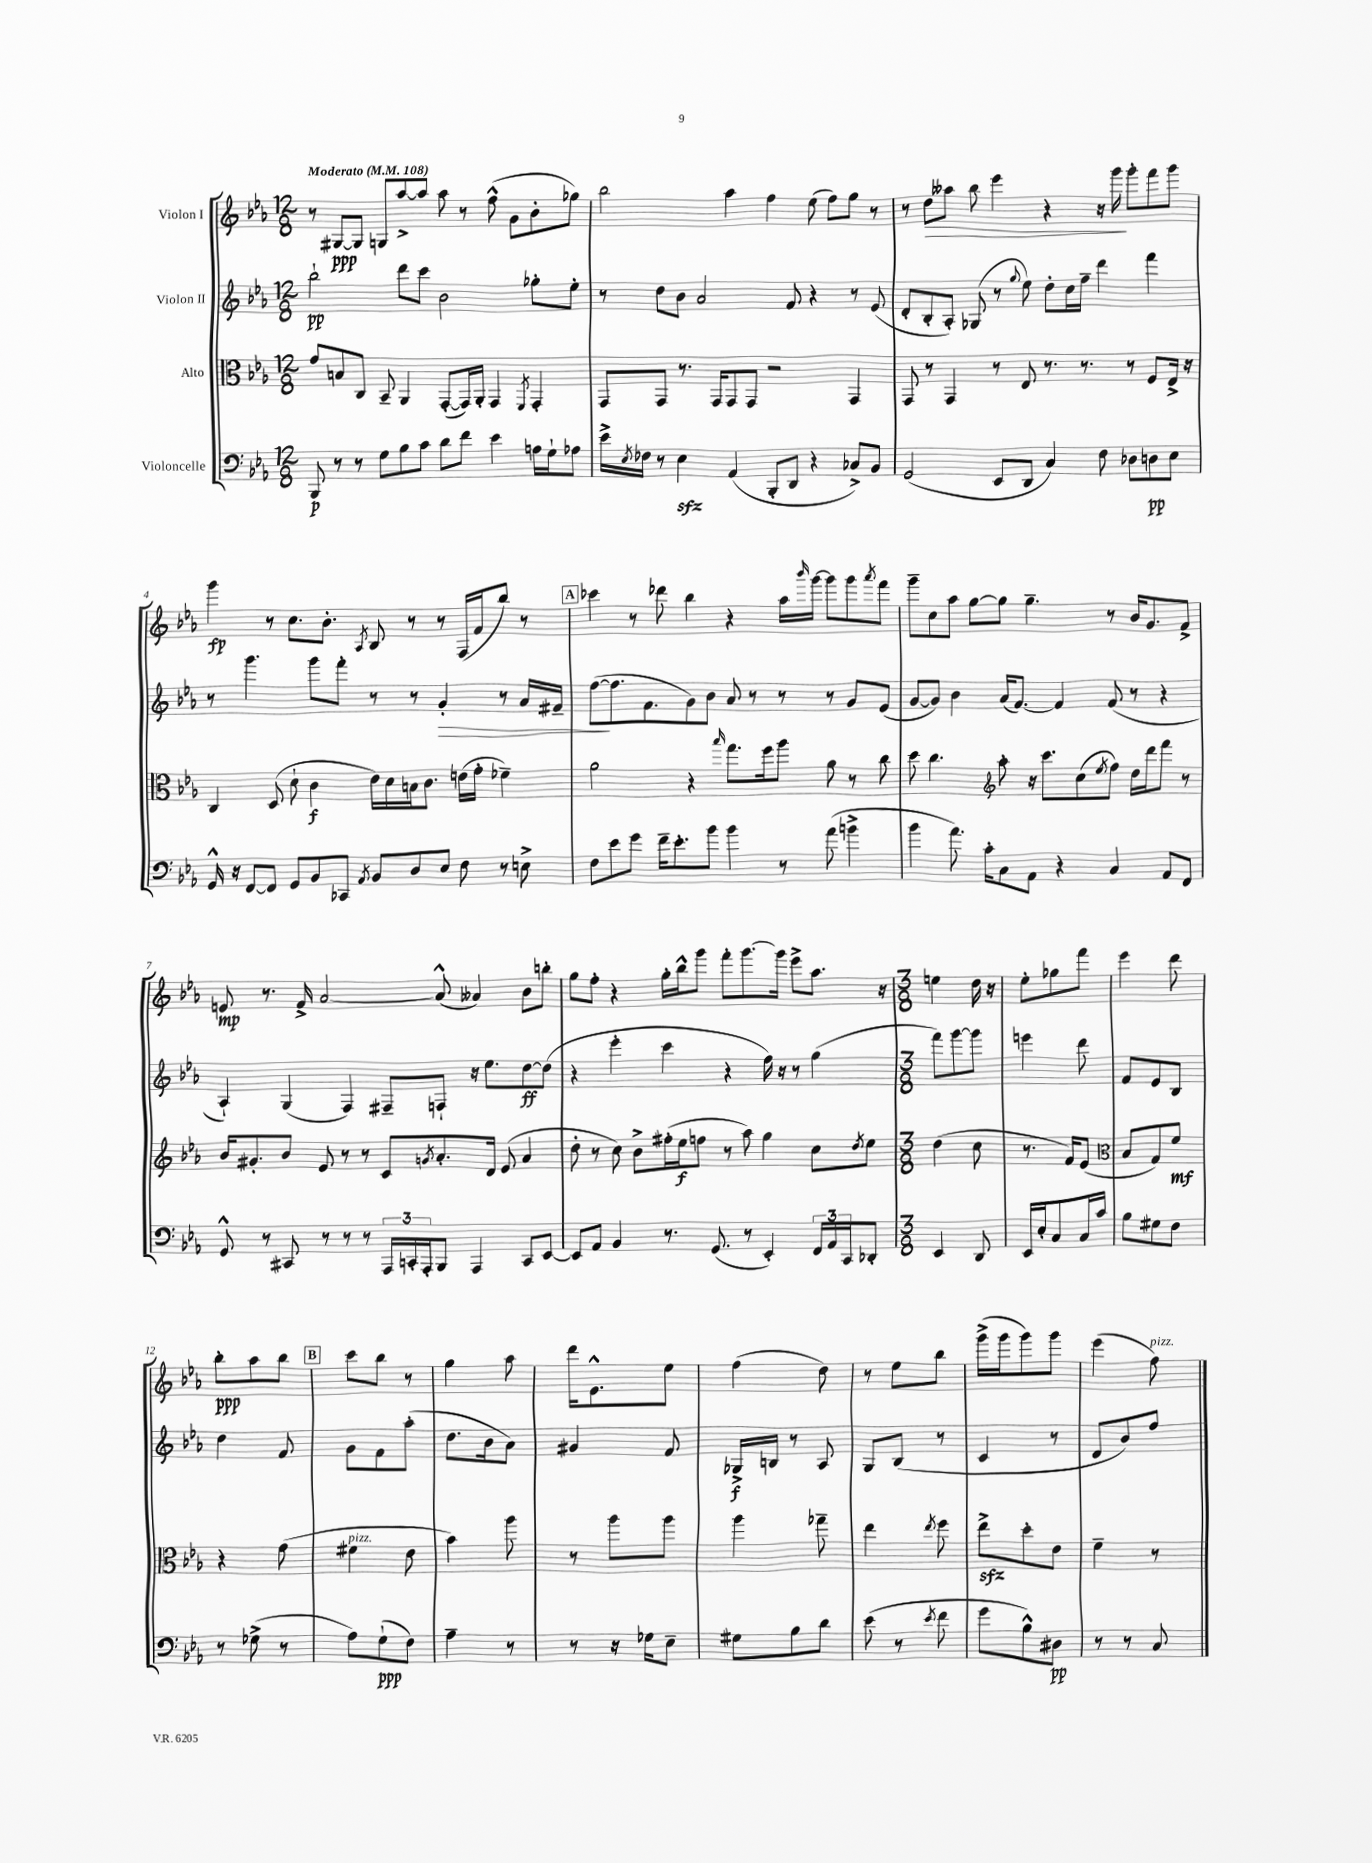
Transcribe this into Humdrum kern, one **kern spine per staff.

**kern	**kern	**kern	**kern
*staff4	*staff3	*staff2	*staff1
*clefF4	*clefC3	*clefG2	*clefG2
*k[b-e-a-]	*k[b-e-a-]	*k[b-e-a-]	*k[b-e-a-]
*M12/8	*M12/8	*M12/8	*M12/8
*MM108	*MM108	*MM108	*MM108
8BBB-	8g	2bb-`	8r
8r	8B	.	[8G#
8r	8C	.	8G#]
8G	8BB-~	.	8G
8B-	4AA-	8ddd	[8aa-^
8c	.	8ccc	8aa-]
8d	([8GG'	2b-	8aa-
8f	16GG])	.	8r
.	16AA-'	.	.
4e-	4GG	.	(8ff^^
.	.	.	8g
.	8qFF	.	.
16A	4GG'	8gg-'	8b-'
16G`	.	.	.
8A-	.	8ee-'	8gg-)
=	=	=	=
16e-^	8GG	8r	2bb-
8qE-	.	.	.
16F-	.	.	.
8r	8GG	8dd	.
4E-	8.r	8b-	.
.	.	2a-	.
.	16GG	.	.
(4AA-	8GG	.	4aa-
.	8GG	.	.
8BBB-'	2r	.	4ff
8DD	.	8f	.
4r	.	4r	(8ee-
.	.	.	8ff)
8C-^)	4GG	8r	8gg
8BB-	.	(8e-	8r
=	=	=	=
(2GG	8GG	8d'	8r
.	8r	8B-'	8dd
.	4GG	8A-')	8aa--
.	.	(8G-	8bb-
8EE-	8r	8r	4eee-
.	.	8qqgg	.
8DD	8E-	8ee-)	.
4C)	8.r	8dd'	4r
.	.	16cc	.
.	8.r	16ff~	.
8F	.	4ddd	16r
.	.	.	16ggg
8D-	8r	.	8ggg'
8D	8F	4fff	8fff
8E-	16E-^	.	8ggg
.	16r	.	.
=	=	=	=
16GG^^	4C	8r	4ggg
16r	.	.	.
[8FF	.	4.ggg	.
8FF]	(8D	.	8r
8GG	8d`	.	8.cc
8BB-	4c	8ggg	.
.	.	.	8.b-'
8CC-	.	8fff'	.
8qAA-	.	.	8qA-
8BB-	16e-)	8r	8B-
.	16d	.	.
8D	16B	8r	8r
.	8.c	.	.
8E-	.	4g'	8r
8F	(16e	.	(16F
.	16g'	.	16f
8r	4f-~)	8r	8bb-)
8E^	.	16a-	8r
.	.	16f#~	.
=	=	=	=
8F	2a-	([8ff	4ccc-
8e-	.	8.ff]	.
8g	.	.	8r
.	.	8.f	.
16f~	.	.	8ddd-
8.e-'	.	.	.
.	4r	8g)	4bb-
8b-	.	8b-	.
.	16qqbb-	.	.
4b-	8.gg	8a-	4r
.	.	8r	.
.	16ff	.	.
8r	8aa-	8r	16aa-
.	.	.	16qqbbb-
.	.	.	[16ggg
(8a-	8a-	8r	8ggg]
4b^	8r	8g	8ggg
.	.	.	8qaaa-
.	8cc	(8e-	8fff
=	=	=	=
4b-	8dd	[8g	8ggg~
.	4.cc	8g])	8cc
8.a-)	.	4b-	8aa-
.	.	.	[8gg
16c'	.	.	.
*	*clefG2	*	*
8C	8aa-'	(16a-	8gg]
.	.	[8.f)	.
8AA-	16r	.	4.gg~
.	8.ccc	.	.
4r	.	4f]	.
.	(8cc	.	.
.	8qee-	.	.
4C	8ff)	(8f	8r
.	16dd	8r	16b-
.	16ddd	.	8.g
8AA-	8fff	4r	.
8FF	8r	.	8f^
=	=	=	=
8GG^^	16b-	4A-`)	8e
.	8.g#'	.	.
8r	.	.	8.r
8CC#	8b-	(4G	.
.	.	.	16f^
8r	8e-	.	[2a-
8r	8r	4F)	.
8r	8r	.	.
24AAA-	8c	8F#~	.
24CC'	.	.	.
24AAA-'	.	.	.
.	8qg	.	.
8BBB-	8.a-'	8F`	(8a-^^]
4AAA-	.	16r	4a--)
.	16d	8.ee-	.
.	(8e-	.	.
8CC	4a-	[8dd	8b-
[8EE-	.	(8dd]	8bb'
=	=	=	=
8EE-]	8dd'	4r	8gg
8AA-	8r	.	8ff'
4BB-	8cc)	4eee-'	4r
.	8b-^	.	.
8.r	(16ff#'	4ccc	16gg'
.	16ee-	.	16bb-^^
.	8ff	.	8ggg
(8.GG	.	.	.
.	8r	4r	8fff'
8r	8aa-)	.	[8.ggg
4EE-')	4gg	16ff)	.
.	.	16r	16ggg]
.	.	8r	8eee-^
24FF	8cc	(4gg	8.aa-
24AA-	.	.	.
24CC	.	.	.
.	8qdd	.	.
8DD-'	8ee-	.	.
.	.	.	16r
=	=	=	=
*M3/8	*M3/8	*M3/8	*M3/8
4EE-	(4dd	8fff)	4ee
.	.	[8ggg	.
8DD	8cc	8ggg]	16dd
.	.	.	16r
=	=	=	=
16EE-	8.r	4eee	8ee-'
16E-'	.	.	.
8C	.	.	8gg-
.	16f)	.	.
16C	(8e-	8ddd	8fff
16c	.	.	.
=	=	=	=
*	*clefC3	*	*
8B-	8B-	8f	4eee-
8G#	8G)	8e-	.
8F	8f	8B-	8ddd
=	=	=	=
8r	4r	4dd	8bb-'
(8G-^	.	.	8aa-
8r	(8g	8f	8bb-
=	=	=	=
8A-)	4f#	8g	8ccc
(8G`	.	8f	8bb-
8F)	8e-	(8aa-'	8r
=	=	=	=
4A-~	4b-)	8.dd	4gg
.	.	16b-	.
8r	8aa-	8a-)	8aa-
=	=	=	=
8r	8r	4g#	16ddd
.	.	.	8.e-^^
16r	8aa-	.	.
16G-	.	.	.
8E-~	8aa-	8f	8ee-
=	=	=	=
8G#	4aa-	16G-^	(4ff
.	.	16B	.
8B-	.	8r	.
8d	8gg-~	8A-	8dd)
=	=	=	=
(8e-	4ee-	8G	8r
8r	.	(8B-	8ee-
8qe-	8qee-	.	.
8f	8ff	8r	8bb-
=	=	=	=
8g	8ee-^	4c	(16ggg^
.	.	.	16ggg
8B-^^)	8dd'	.	8ggg)
8D#	8e-	8r	8ggg
=	=	=	=
8r	4f~	8d	(4eee-
8r	.	8b-)	.
8C	8r	8ff	8ff)
==	==	==	==
*-	*-	*-	*-
